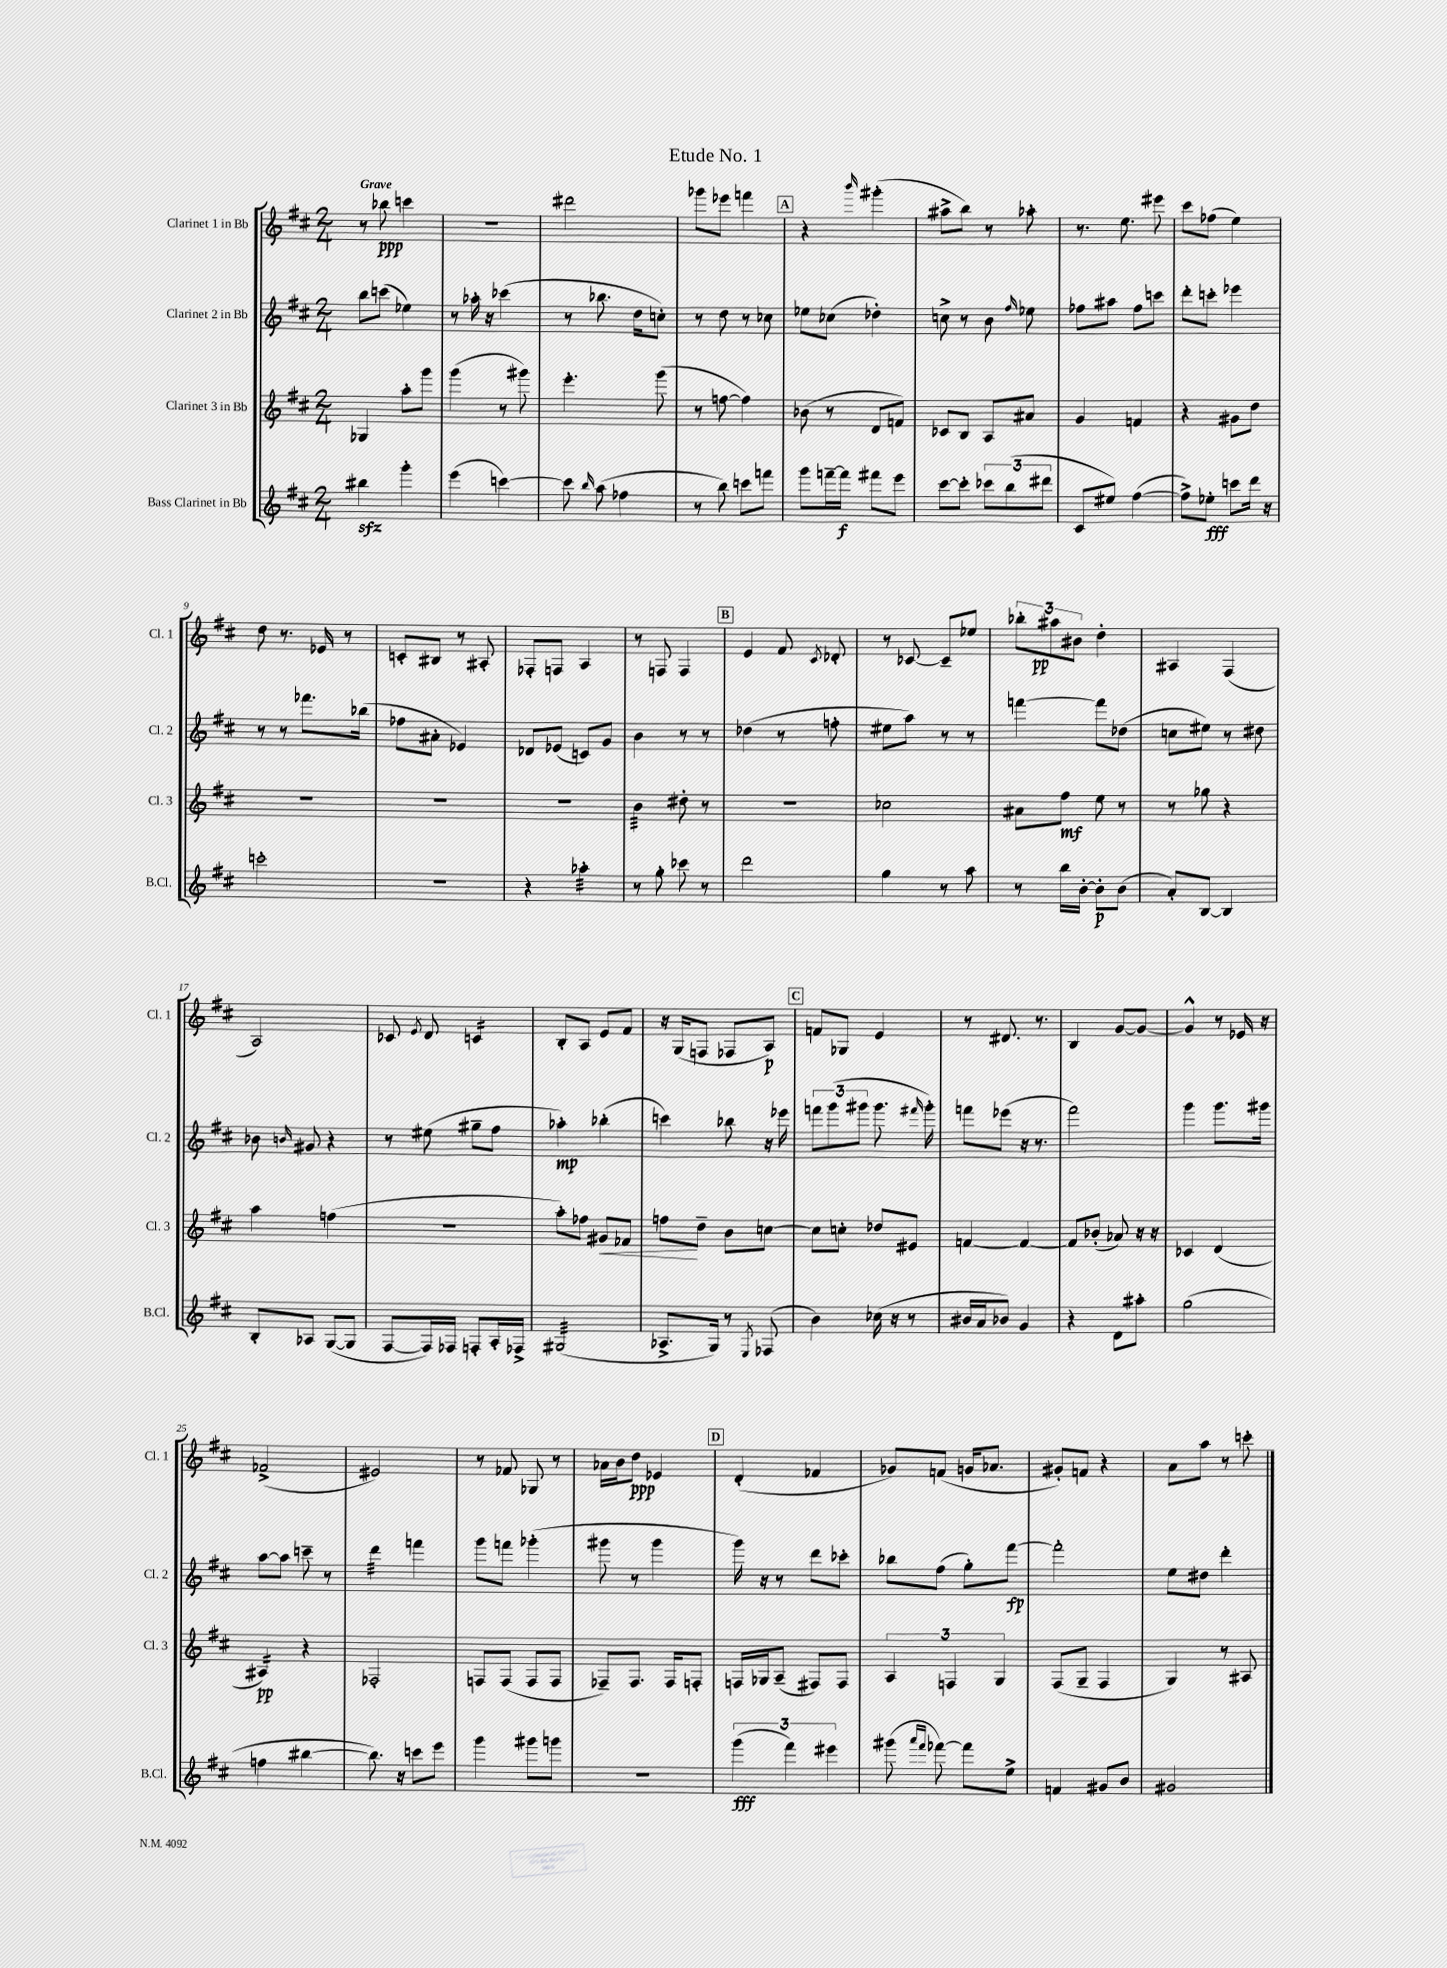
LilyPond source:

\header { title = "Etude No. 1" }
<<
\new StaffGroup <<
\new Staff = "s0" \with { instrumentName = "Clarinet 1 in Bb" shortInstrumentName = "Cl. 1" } {
    \clef treble \key d \major \numericTimeSignature \time 2/4 \tempo "Grave"
    \autoBeamOff r8 bes''8\ppp c'''4 |
    r2 |
    dis'''2 |
    ges'''8[ ees'''8] f'''4 |
    \mark \markup { \box "A" } r4 \grace { b'''16 } gis'''4-.( |
    ais''8[-> b''8]) r8 aes''8-. |
    r8. e''8. eis'''8 |
    cis'''8[ fes''8]( e''4) |
    d''8 r8. ees'16 r8 |
    c'8[-. bis8] r8 ais8-. |
    fes8[-. f8] a4 |
    r8 f8 f4 |
    \mark \markup { \box "B" } e'4 fis'8 \acciaccatura { cis'8 } des'8-. |
    r8 ces'8~ ces'8[-- ees''8] |
    \tuplet 3/2 { bes''8[-. ais''8\pp bis'8] } d''4-. |
    ais4 fis4( |
    a2) |
    ces'8 \acciaccatura { e'8 } d'8 c'4:16 |
    b8[-. a8] e'8[ fis'8] |
    r16 g16[( f8] fes8[ a8]\p) |
    \mark \markup { \box "C" } f'8[ ges8] e'4 |
    r8 dis'8. r8. |
    b4 g'8[~ g'8]~ |
    g'4-^ r8 ees'16 r16 |
    fes'2->( |
    eis'2) |
    r8 fes'8 ges8 r8 |
    aes'16[ b'16 d''8]\ppp ees'4 |
    \mark \markup { \box "D" } d'4-.( fes'4 |
    ges'8[) f'8]( g'16[ aes'8.] |
    gis'8[-.) f'8] r4 |
    a'8[ a''8] r8 c'''8-. \bar "|." |
}
\new Staff = "s1" \with { instrumentName = "Clarinet 2 in Bb" shortInstrumentName = "Cl. 2" } {
    \clef treble \key d \major \numericTimeSignature \time 2/4
    \autoBeamOff b''8[ c'''8]( ees''4) |
    r8 aes''16-. r16 ces'''4( |
    r8 bes''8. d''16[ c''8]-.) |
    r8 d''8 r8 ces''8 |
    \mark \markup { \box "A" } ees''8[ ces''8]( des''4-.) |
    c''8-> r8 b'8 \grace { fis''16 } ees''8 |
    fes''8[ ais''8] fes''8[ c'''8] |
    d'''8[-. c'''8]-. ees'''4 |
    r8 r8 fes'''8.[ bes''16]( |
    fes''8[ ais'8]-. ees'4) |
    des'8[ ees'8]( c'8[) g'8] |
    b'4 r8 r8 |
    \mark \markup { \box "B" } des''4( r8 f''8-. |
    eis''8[ a''8]) r8 r8 |
    f'''4~ f'''8[ des''8]( |
    c''8[ eis''8]) r8 dis''8 |
    bes'8 \grace { b'16 } gis'8 r4 |
    r8 eis''8( gis''8[-- fis''8] |
    aes''4-.\mp) bes''4-.( |
    c'''4) bes''8 r16 ees'''16 |
    \mark \markup { \box "C" } \tuplet 3/2 { f'''8[ g'''8( gis'''8] } gis'''8. \grace { fis'''16 } gis'''16-.) |
    f'''8[ ees'''8]( r16 r8. |
    fis'''2) |
    g'''4 g'''8.[ gis'''16] |
    a''8[~ a''8] c'''8-- r8 |
    d'''4:32 f'''4 |
    g'''8[ f'''8] ges'''4-.( |
    gis'''8 r8 gis'''4 |
    \mark \markup { \box "D" } g'''16) r16 r8 d'''8[ ces'''8]-. |
    bes''8[ fis''8]( g''8[-.) fis'''8]~\fp |
    fis'''2-. |
    e''8[ dis''8] d'''4-. \bar "|." |
}
\new Staff = "s2" \with { instrumentName = "Clarinet 3 in Bb" shortInstrumentName = "Cl. 3" } {
    \clef treble \key d \major \numericTimeSignature \time 2/4
    \autoBeamOff ges4 a''8[-. g'''8] |
    g'''4( r8 gis'''8) |
    e'''4.-. g'''8( |
    r8 f''8~ f''4) |
    \mark \markup { \box "A" } bes'8( r8 d'8[ f'8]) |
    ces'8[ b8] a8[ ais'8] |
    g'4 f'4 |
    r4 gis'8[ d''8] |
    R2 |
    R2 |
    R2 |
    b'4:32 dis''8-. r8 |
    \mark \markup { \box "B" } r2 |
    ces''2 |
    ais'8[ fis''8]\mf e''8 r8 |
    r8 ges''8 r4 |
    a''4 f''4( |
    r2 |
    a''8[-.) fes''8] gis'8[\< fes'8] |
    f''8[\! d''8]-- b'8[ c''8]~ |
    \mark \markup { \box "C" } c''8[ c''8]-. des''8[ eis'8] |
    f'4~ f'4~ |
    f'8[ bes'8]-.( aes'8) r16 r16 |
    ces'4 d'4( |
    ais4:16\pp) r4 |
    fes2-. |
    f8[ f8]( f8[ f8] |
    fes8[--) fes8.] fes16[ f8]-. |
    \mark \markup { \box "D" } f16[ ges16 a8]--( fis8[) fis8] |
    \tuplet 3/2 { a4 f4 g4 } |
    fis8[( g8]-- fis4 |
    g4) r8 ais8 \bar "|." |
}
\new Staff = "s3" \with { instrumentName = "Bass Clarinet in Bb" shortInstrumentName = "B.Cl." } {
    \clef treble \key d \major \numericTimeSignature \time 2/4
    \autoBeamOff bis''4\sfz g'''4-. |
    e'''4( c'''4~) |
    c'''8 \grace { b''16 } a''8( fes''4 |
    r8 b''8) c'''8[ f'''8] |
    \mark \markup { \box "A" } g'''8[ f'''16~-- f'''16]\f fis'''8[ e'''8] |
    cis'''8[~ cis'''8]-. \tuplet 3/2 { ces'''8[ b''8( dis'''8] } |
    cis'8[ eis''8]) fis''4~( |
    fis''8[->) ees''8]-.\fff c'''8[ d'''16] r16 |
    c'''2-. |
    r2 |
    r4 aes''4:32-. |
    r8 g''8-. ces'''8 r8 |
    \mark \markup { \box "B" } d'''2 |
    g''4 r8 a''8 |
    r8 b''16[ b'16]~-. b'8[-.\p b'8]( |
    a'8[-.) b8]~ b4 |
    b8[-. aes8] g8[~( g8] |
    fis8[~ fis16) fes16] f8[-. a16-. fes16]-> |
    gis2:32( |
    aes8.[-> g16]) r8 \acciaccatura { e8 } fes8( |
    \mark \markup { \box "C" } b'4) ces''16( r16 r8 |
    bis'16[ a'16 bes'8]) g'4 |
    r4 d'8[ ais''8]-. |
    g''2( |
    f''4 bis''4~ |
    bis''8.) r16 c'''8[ e'''8] |
    g'''4 gis'''8[ g'''8] |
    r2 |
    \mark \markup { \box "D" } \tuplet 3/2 { g'''4\fff( fis'''4) eis'''4 } |
    gis'''8( \grace { a'''16[ fis'''16] } fes'''8~) fes'''8[ e''8]-> |
    f'4 gis'8[ b'8] |
    gis'2 \bar "|." |
}
>>
>>
